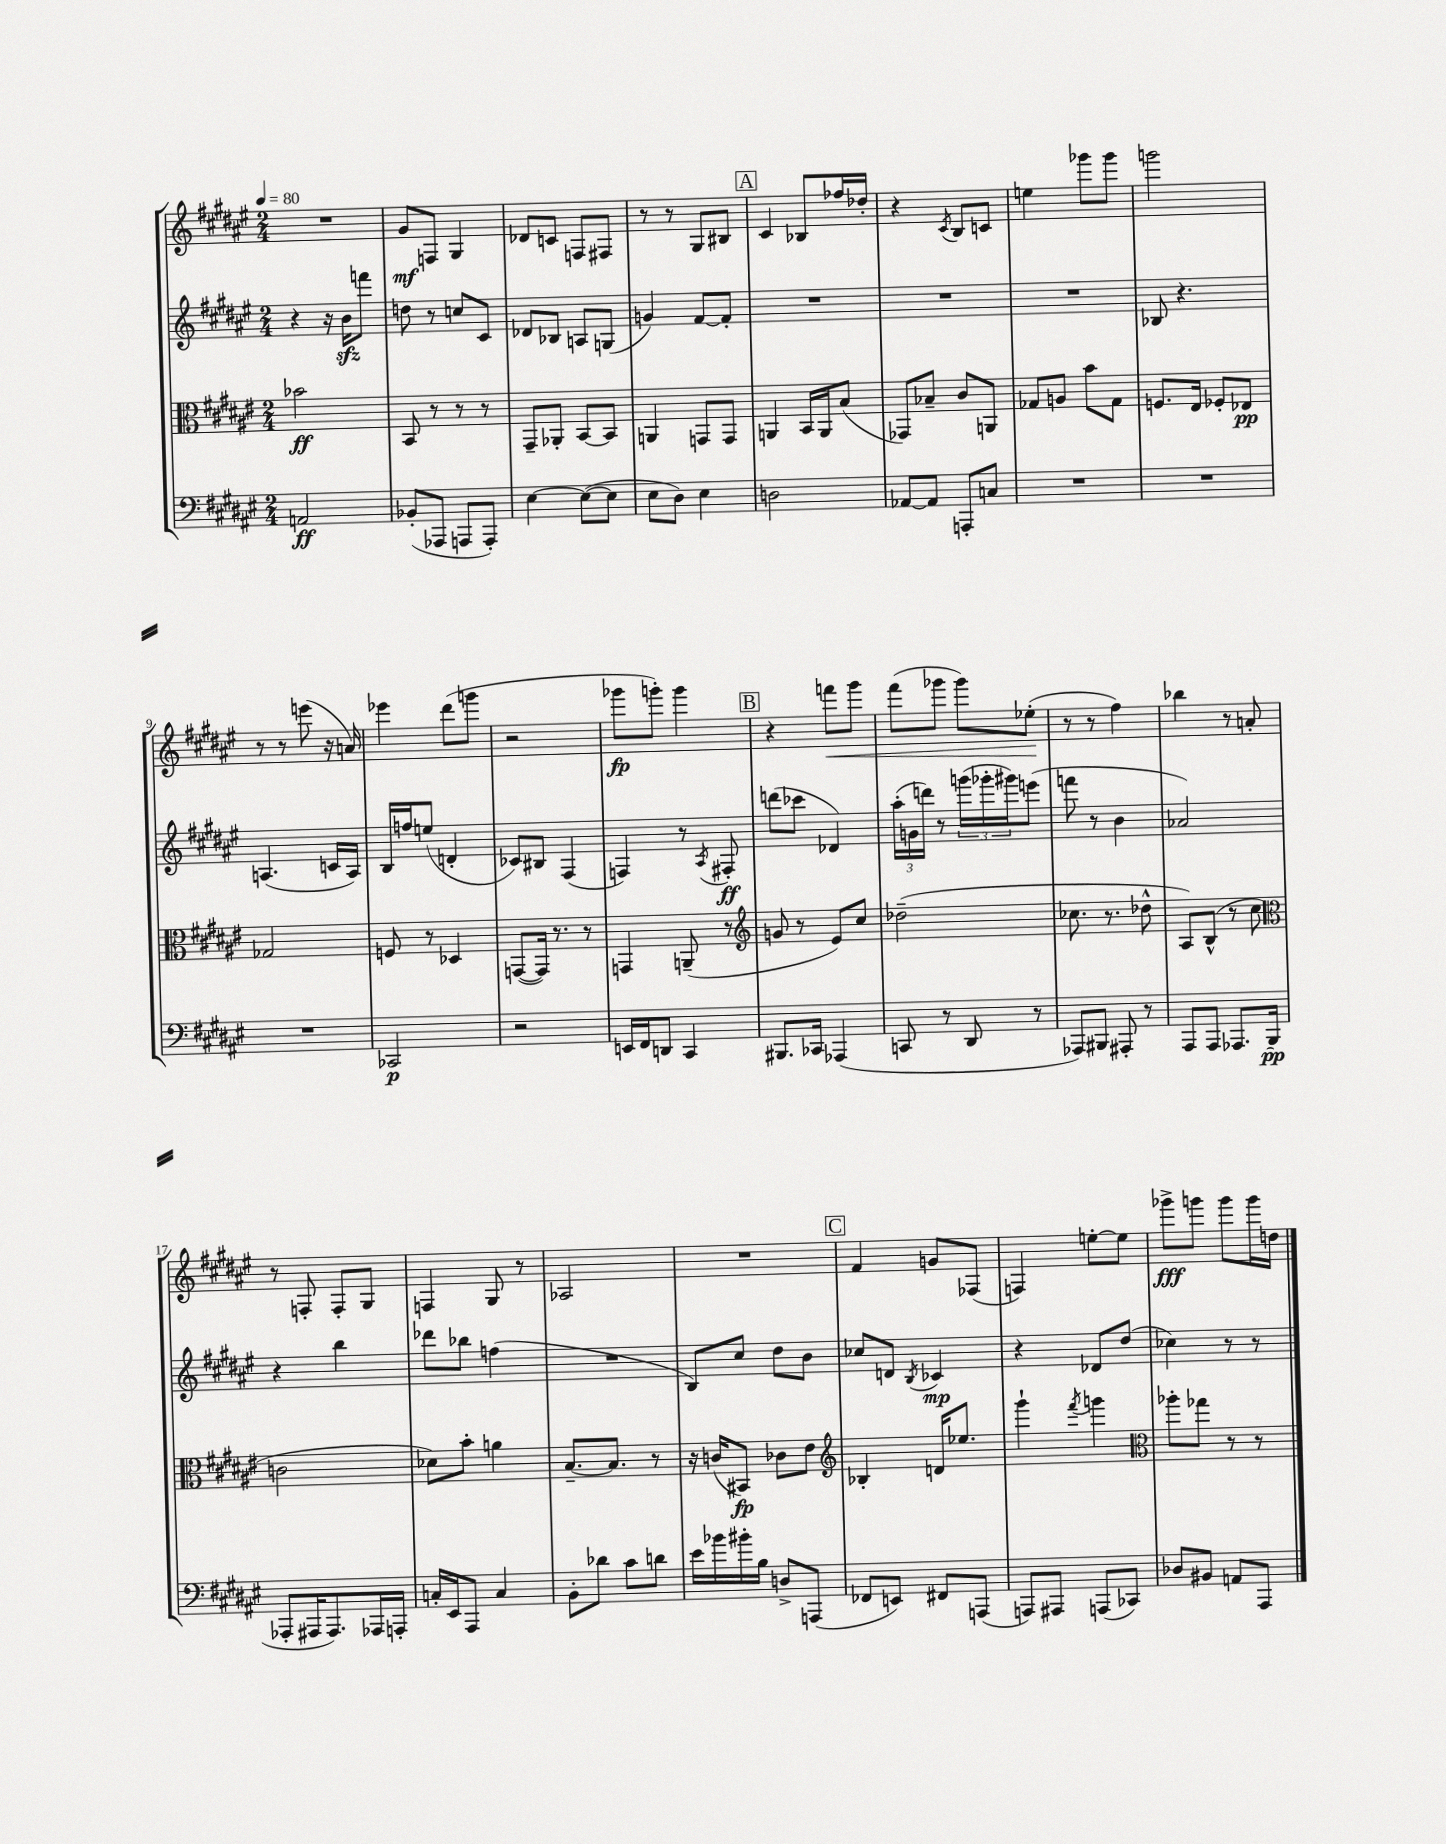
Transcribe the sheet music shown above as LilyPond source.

<<
\new StaffGroup <<
\new Staff = "s0" {
    \clef treble \key fis \major \numericTimeSignature \time 2/4 \tempo 4 = 80
    R2 |
    gis'8\mf f8 gis4 |
    des'8 c'8 f8 fis8 |
    r8 r8 gis8 bis8 |
    \mark \markup { \box "A" } cis'4 bes8 fes''16 des''16-. |
    r4 \acciaccatura { cis'8 } b8 c'8 |
    e''4 ges'''8 ges'''8 |
    g'''2 |
    r8 r8 e'''8( r16 a'16) |
    ees'''4 dis'''8( g'''8 |
    r2 |
    ges'''8\fp g'''8-.) g'''4 |
    \mark \markup { \box "B" } r4 f'''8\< gis'''8 |
    fis'''8( ges'''8 ges'''8) ees''8-.\!( |
    r8 r8 fis''4) |
    bes''4 r8 a'8-. |
    r8 f8-. f8-. gis8 |
    f4 gis8 r8 |
    aes2 |
    R2 |
    \mark \markup { \box "C" } fis'4 g'8 fes8( |
    f4) e''8~-. e''8 |
    ges'''8->\fff g'''8 g'''8 g'''16 d''16 \bar "|." |
}
\new Staff = "s1" {
    \clef treble \key fis \major \numericTimeSignature \time 2/4
    r4 r16 b'16\sfz f'''8 |
    d''8 r8 c''8 cis'8 |
    des'8 bes8 a8 g8( |
    g'4) fis'8~ fis'8-. |
    \mark \markup { \box "A" } R2 |
    R2 |
    R2 |
    bes8 r4. |
    a4.( c'16 a16) |
    b16 f''16 e''8( d'4-. |
    ces'8) bis8 fis4( |
    f4) r8 \acciaccatura { ais8 } fis8-.\ff |
    \mark \markup { \box "B" } d'''8( ces'''8 des'4) |
    \tuplet 3/2 { ais''16-.( g'16 d'''16) } r8 \tuplet 3/2 { g'''16( ges'''16-. gis'''16) } e'''8( |
    f'''8 r8 b'4 |
    aes'2) |
    r4 b''4 |
    des'''8 bes''8 f''4( |
    R2 |
    b8) cis''8 dis''8 b'8 |
    \mark \markup { \box "C" } ces''8 d'8 \acciaccatura { b8 } ces'4\mp |
    r4 des'8 dis''8( |
    ces''4) r8 r8 \bar "|." |
}
\new Staff = "s2" {
    \clef alto \key fis \major \numericTimeSignature \time 2/4
    bes'2\ff |
    b,8 r8 r8 r8 |
    gis,8-- aes,8-. b,8~ b,8 |
    a,4 g,8 g,8 |
    \mark \markup { \box "A" } a,4 b,16 a,16 b8( |
    ges,8) bes8-- cis'8 a,8 |
    ges8 a8 b'8 ges8 |
    f8. eis16 fes8-. ees8\pp |
    ges2 |
    f8 r8 des4 |
    g,8~( g,16) r8. r8 |
    g,4 a,8--( r8 |
    \mark \markup { \box "B" } \clef treble g'8 r8 eis'8) cis''8 |
    des''2--( |
    ces''8. r8. des''8-^ |
    ais8) b8-^( r8 cis''8 |
    \clef alto c'2 |
    des'8) b'8-. a'4 |
    b8.~-- b8. r8 |
    r16 c'16( bis,8\fp) ces'8 eis'8 |
    \mark \markup { \box "C" } \clef treble bes4-. d'16 ees''8. |
    gis'''4-! \acciaccatura { fis'''8 } g'''4 |
    \clef alto aes''8-. ges''8 r8 r8 \bar "|." |
}
\new Staff = "s3" {
    \clef bass \key fis \major \numericTimeSignature \time 2/4
    a,2\ff |
    bes,8-.( aes,,8 a,,8 a,,8-.) |
    eis4~ eis8~( eis8 |
    eis8 dis8) eis4 |
    \mark \markup { \box "A" } d2 |
    aes,8~ aes,8 a,,8-. c8 |
    R2 |
    R2 |
    R2 |
    ces,2\p |
    r2 |
    e,16 fis,16 d,8 cis,4 |
    \mark \markup { \box "B" } bis,,8. ces,16 aes,,4( |
    c,8 r8 dis,8 r8 |
    aes,,8) bis,,8 ais,,8-. r8 |
    ais,,8 ais,,8 aes,,8. b,,16\pp( |
    aes,,8-. ais,,16 ais,,8.) aes,,16 a,,16-. |
    c16-. eis,16 ais,,8 c4 |
    b,8-. des'8 cis'8 d'8 |
    eis'16 bes'16 bis'16-. b16 d8-> a,,8( |
    \mark \markup { \box "C" } fes,8 e,8) fis,8 a,,8( |
    a,,8) ais,,8 a,,8( ces,8) |
    des8 bis,8 a,8 ais,,8 \bar "|." |
}
>>
>>
